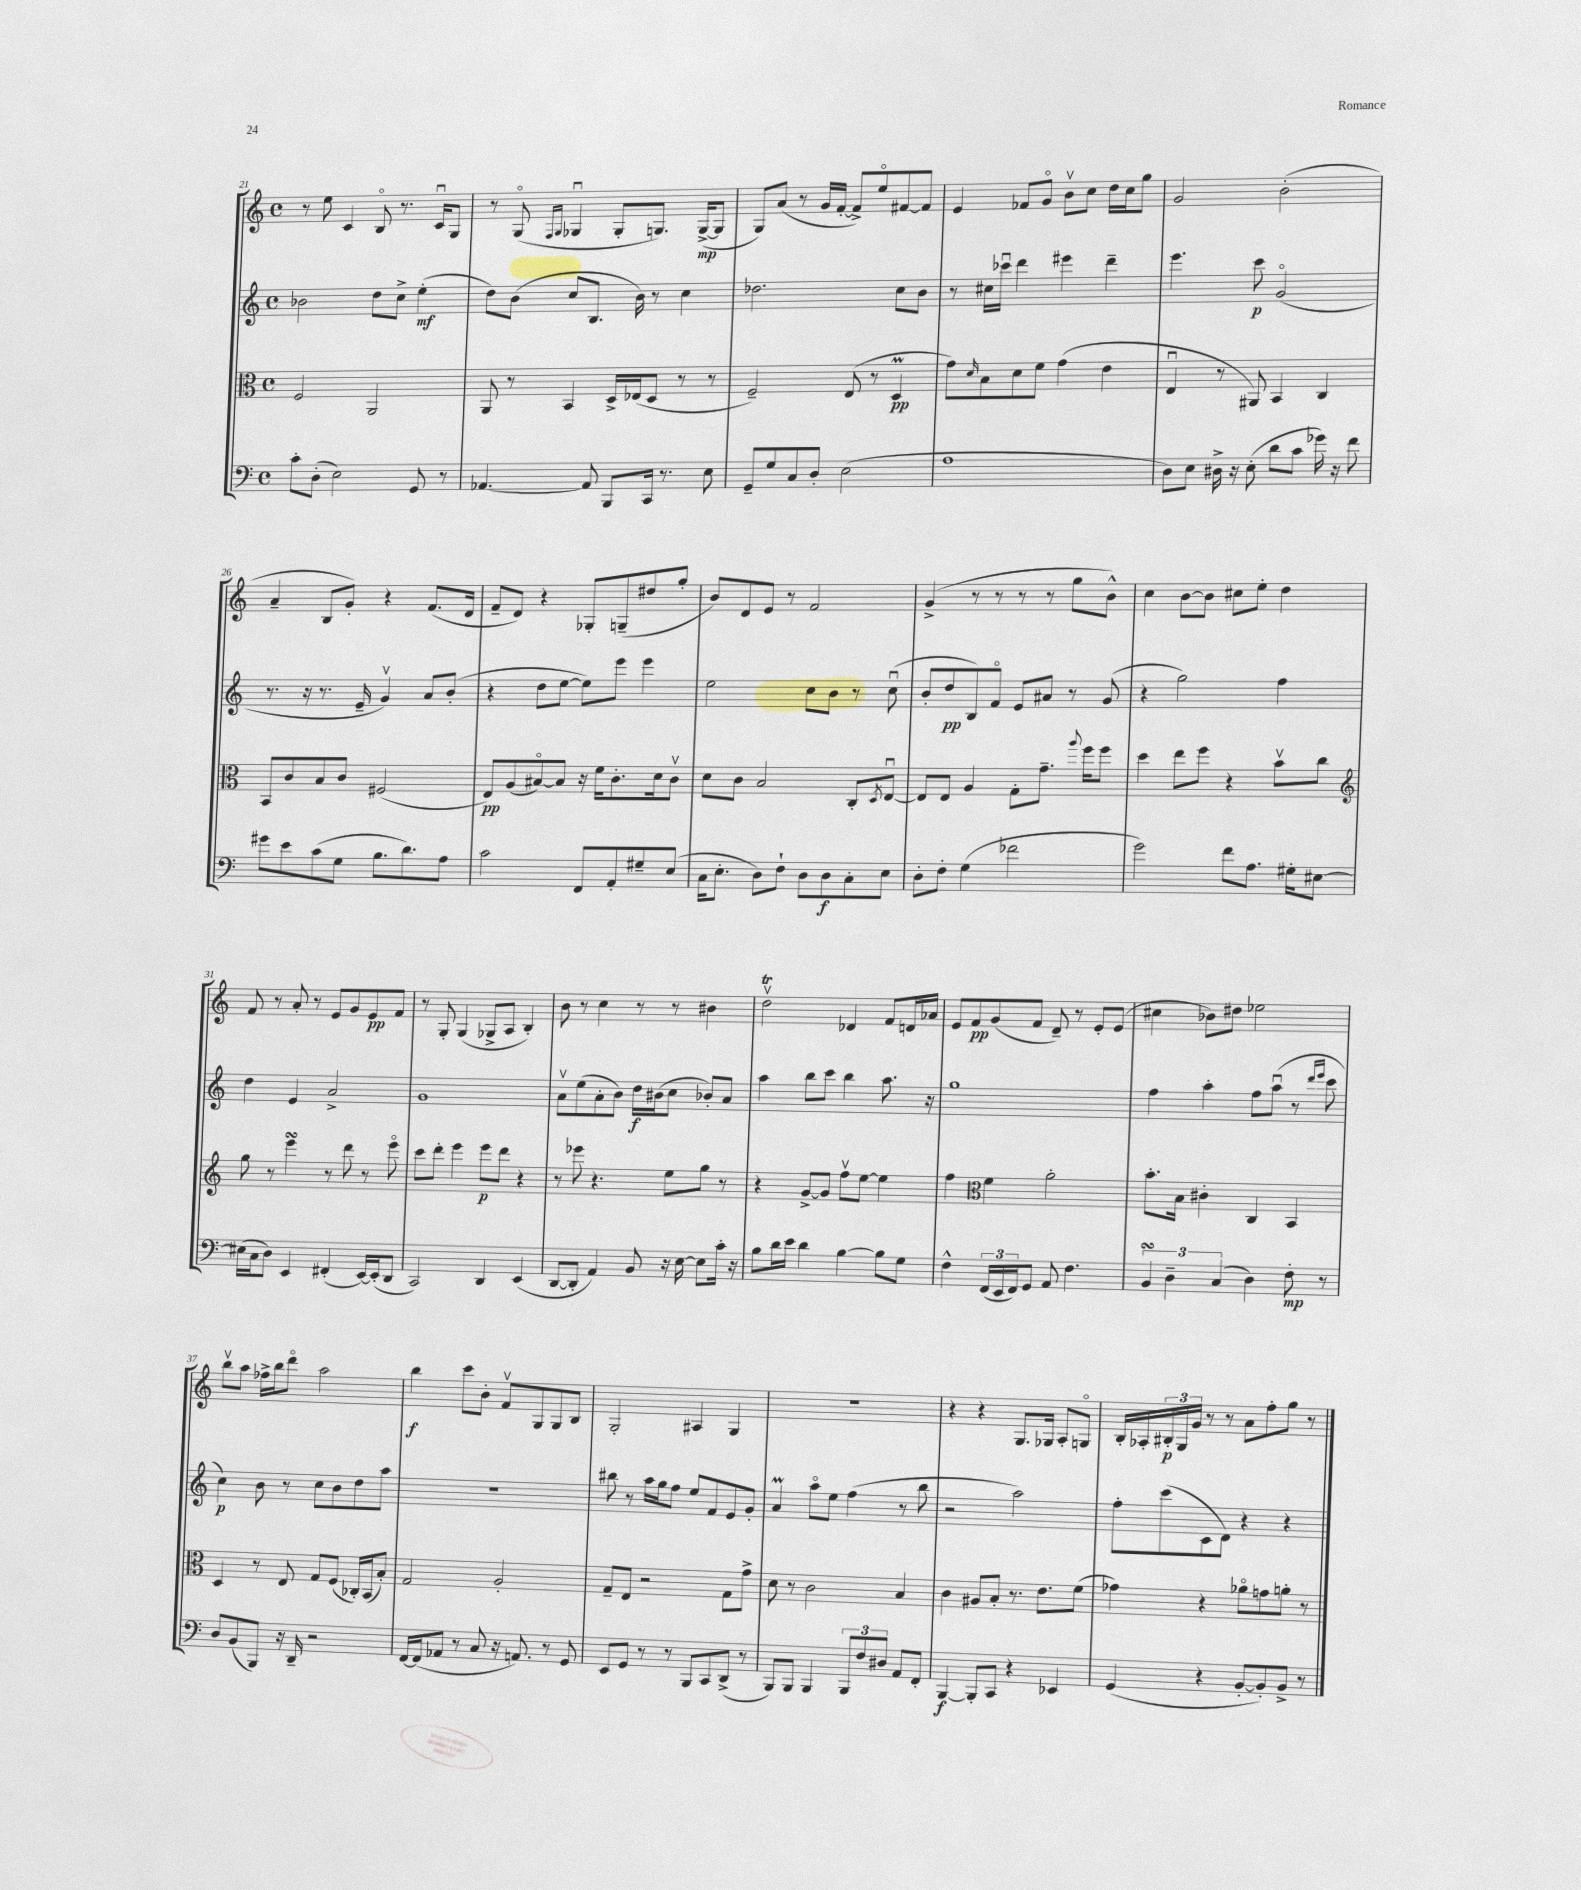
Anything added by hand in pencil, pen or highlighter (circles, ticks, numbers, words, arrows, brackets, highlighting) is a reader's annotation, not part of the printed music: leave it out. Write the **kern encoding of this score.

**kern	**kern	**kern	**kern
*staff4	*staff3	*staff2	*staff1
*clefF4	*clefC3	*clefG2	*clefG2
*k[]	*k[]	*k[]	*k[]
*M4/4	*M4/4	*M4/4	*M4/4
*met(c)	*met(c)	*met(c)	*met(c)
8c'	2F	2b-	8r
(8D'	.	.	8ee
2E)	.	.	4c
.	2AA	8dd	8Bo
.	.	8cc^	8.r
8GG	.	(4ee'	.
.	.	.	16cu
8r	.	.	8G
=	=	=	=
[4.AA-	8AA	8dd)	8r
.	8r	(8b	(8Go
.	.	.	16qqF
.	.	.	16qqG
.	4BB	8cc	4G-u
8AA-]	.	8.B	.
8BBB	16D^	.	8G-'
.	(16E-	16b)	.
16CC	8D	8r	8.G)
8.r	.	.	.
.	8r	4cc	.
.	.	.	([16G^
8E	8r	.	8G]
=	=	=	=
8GG~	2F~)	2.dd-	8G)
8G	.	.	(8a
8C	.	.	8r
8D'	.	.	16g
.	.	.	[16f'
(2E	(8E	.	8f^])
.	8r	.	8eeo
.	4D	8cc	[8f#
.	.	8b	8f#]
=	=	=	=
1A	8g)	8r	4e
.	16qqd	.	.
.	8B	16cc#	.
.	.	16ccc-u	.
.	8d	4ddd	8f-
.	8f	.	8go
.	(4g	4eee#	8bv
.	.	.	8cc
.	4e	4ddd~	16dd
.	.	.	16cc
.	.	.	8gg
=	=	=	=
8D)	4Eu	4.eee	2g
8E	.	.	.
16D#^	8r	.	.
16r	.	.	.
(8E'	8AA#)	8ccc	.
8d	4BB	(2go	(2b'
8c	.	.	.
16g-)	4C	.	.
16r	.	.	.
8f	.	.	.
=	=	=	=
8g#	8BB	8.r	4a~
8e	8c	.	.
.	.	16r	.
(8c	8B	8.r	8B
8G	8c	.	8g')
.	.	16e~	.
8.B	(2F#	4gv)	4r
8.d)	.	.	.
.	.	8a	(8.f
8A	.	(8b'	.
.	.	.	16d
=	=	=	=
2c	8E)	4r	8f~
.	(8A	.	8d)
.	[8B#o)	8dd	4r
.	8B#]	[8ee	.
8FF	16r	8ee])	8G-'
.	16f	.	.
8AA'	8.c'	8eee	(8G~
8G#~	.	4eee	8dd#
.	16d	.	.
(8E	8cv	.	8gg'
=	=	=	=
16C	8d	2ee	8b)
8.E'	.	.	.
.	8c	.	8d
8D)	2B	.	8e
8F`	.	.	8r
8D	.	8cc	2f
8D	.	8b	.
8C'	8C'	8r	.
.	8qD	.	.
8E	[8Eu	(8ccu	.
=	=	=	=
8D'	8E]	8b'	(4g^
8F'	8E	8dd	.
(4G	4A	8B)	8r
.	.	8fo	8r
2f-	8G'	8e	8r
.	8.g~	8a#	8r
.	.	8r	8gg
.	8qqaa	.	.
.	16ff	.	.
.	8ff	(8g	8b^^)
=	=	=	=
2g)	4dd	4r	4cc
.	8ee	2gg)	[8b
.	8ff	.	8b]
8f	4r	.	8cc#
8.A	.	.	8ee'
.	8bv	4ff	4dd
16G#'	.	.	.
[8E#	8cc	.	.
=	=	=	=
*	*clefG2	*	*
(16E#]	8gg	4dd	8f
16C	.	.	.
8D)	8r	.	8r
4EE	4eee	4e	8a'
.	.	.	8r
(4FF#'	8r	2a^	8e
.	8ddd	.	8g
[16EE)	8r	.	8e
(16EE']	.	.	.
8DD	8eeeo	.	8f
=	=	=	=
2CC)	8ccc	1g	8r
.	8ddd'	.	8G'
.	4eee	.	(4G
4DD	8eee	.	8G-^
.	8ddd	.	8A
(4EE	4r	.	4B')
=	=	=	=
[8DD	8r	8av	8b
8DD']	8eee-	(8ee	8r
4AA)	4.r	8a'	4cc
.	.	8b)	.
8BB	.	16dd	8r
.	.	(16b#	.
16r	8ee	8cc	8r
[16E	.	.	.
8E]	8gg	8b-')	4b#
16c'	8r	8a	.
16r	.	.	.
=	=	=	=
8B	4r	4aa	2ddv
16d	.	.	.
16e	.	.	.
4d	[8g^	8bb	.
.	8g]	8ccc	.
[4B	8ffv	4bb	4d-
.	[8ee	.	.
8B]	4ee]	8.aa	8f
8G	.	.	16d
.	.	16r	16a-
=	=	=	=
4F^^	4ff	1gg	8e
.	.	.	8f
*	*clefC3	*	*
(24FF	4f	.	(8g
24EE	.	.	.
24FF)	.	.	.
8GG	.	.	8f
8AA	2a'	.	8d~)
4.F	.	.	8r
.	.	.	8e'
.	.	.	(8e
=	=	=	=
6BB	8.b'	4ff	4cc#
6D~	.	.	.
.	16B	.	.
.	4c#'	4aa'	8b-)
(6C	.	.	.
.	.	.	8dd#
4D)	4C	8ff	2ee-
.	.	(8aau	.
8F'	4BB	8r	.
.	.	16qqddd	.
.	.	16qqeee	.
8r	.	8ccc	.
=	=	=	=
8D	4D	4cc)	8bbv
(8BB	.	.	8aa
8BBB)	8r	8b	16ff-^
.	.	.	16bb
16r	8E	8r	8dddo
16DD~	.	.	.
2r	8G	8cc	2aa
.	(8F	8b	.
.	16C-')	8dd	.
.	(16BB	.	.
.	8B')	8aa	.
=	=	=	=
[16FF	2G	1r	4bb
(16FF]	.	.	.
8AA-	.	.	.
8r	.	.	8ccc
8C	.	.	8b'
16r	2A'	.	8fv
8.AA)	.	.	.
.	.	.	8G
8r	.	.	8G
8GG	.	.	8B
=	=	=	=
8EE	8G~	8bb#	2G'
8GG	8E	8r	.
8r	2r	16aa	.
.	.	16gg	.
8r	.	8ff	.
8BBB	.	8ee	4A#
8CC	.	8f	.
(8DD^	8G	8e	4G
8r	8g^	8g'	.
=	=	=	=
8BBB)	8d	4a	1r
8BBB	8r	.	.
4BBB	2c	8aao	.
.	.	8ee	.
12BBB	.	(4ff	.
12F	.	.	.
12D#	.	.	.
8AA	4B	8r	.
8FF'	.	8bb	.
=	=	=	=
[4BBB	4c	2r	4r
8BBB']	8A#	.	4r
8CC	8B'	.	.
4r	8.r	2aa)	8.G
.	8.e	.	16G-
4EE-	.	.	8A'
.	(8f	.	8Go
=	=	=	=
(4GG	4g-)	8ff'	16B'
.	.	.	16A-'
.	.	(8ccc	24B#'
.	.	.	24G
.	.	.	24g
4r	4r	8c	8r
.	.	8d)	8r
[8BB'	8a-o	4r	8a
8BB'])	8g	.	8ff'
8BB^	8a'	4r	8gg
8r	8r	.	8r
==	==	==	==
*-	*-	*-	*-
